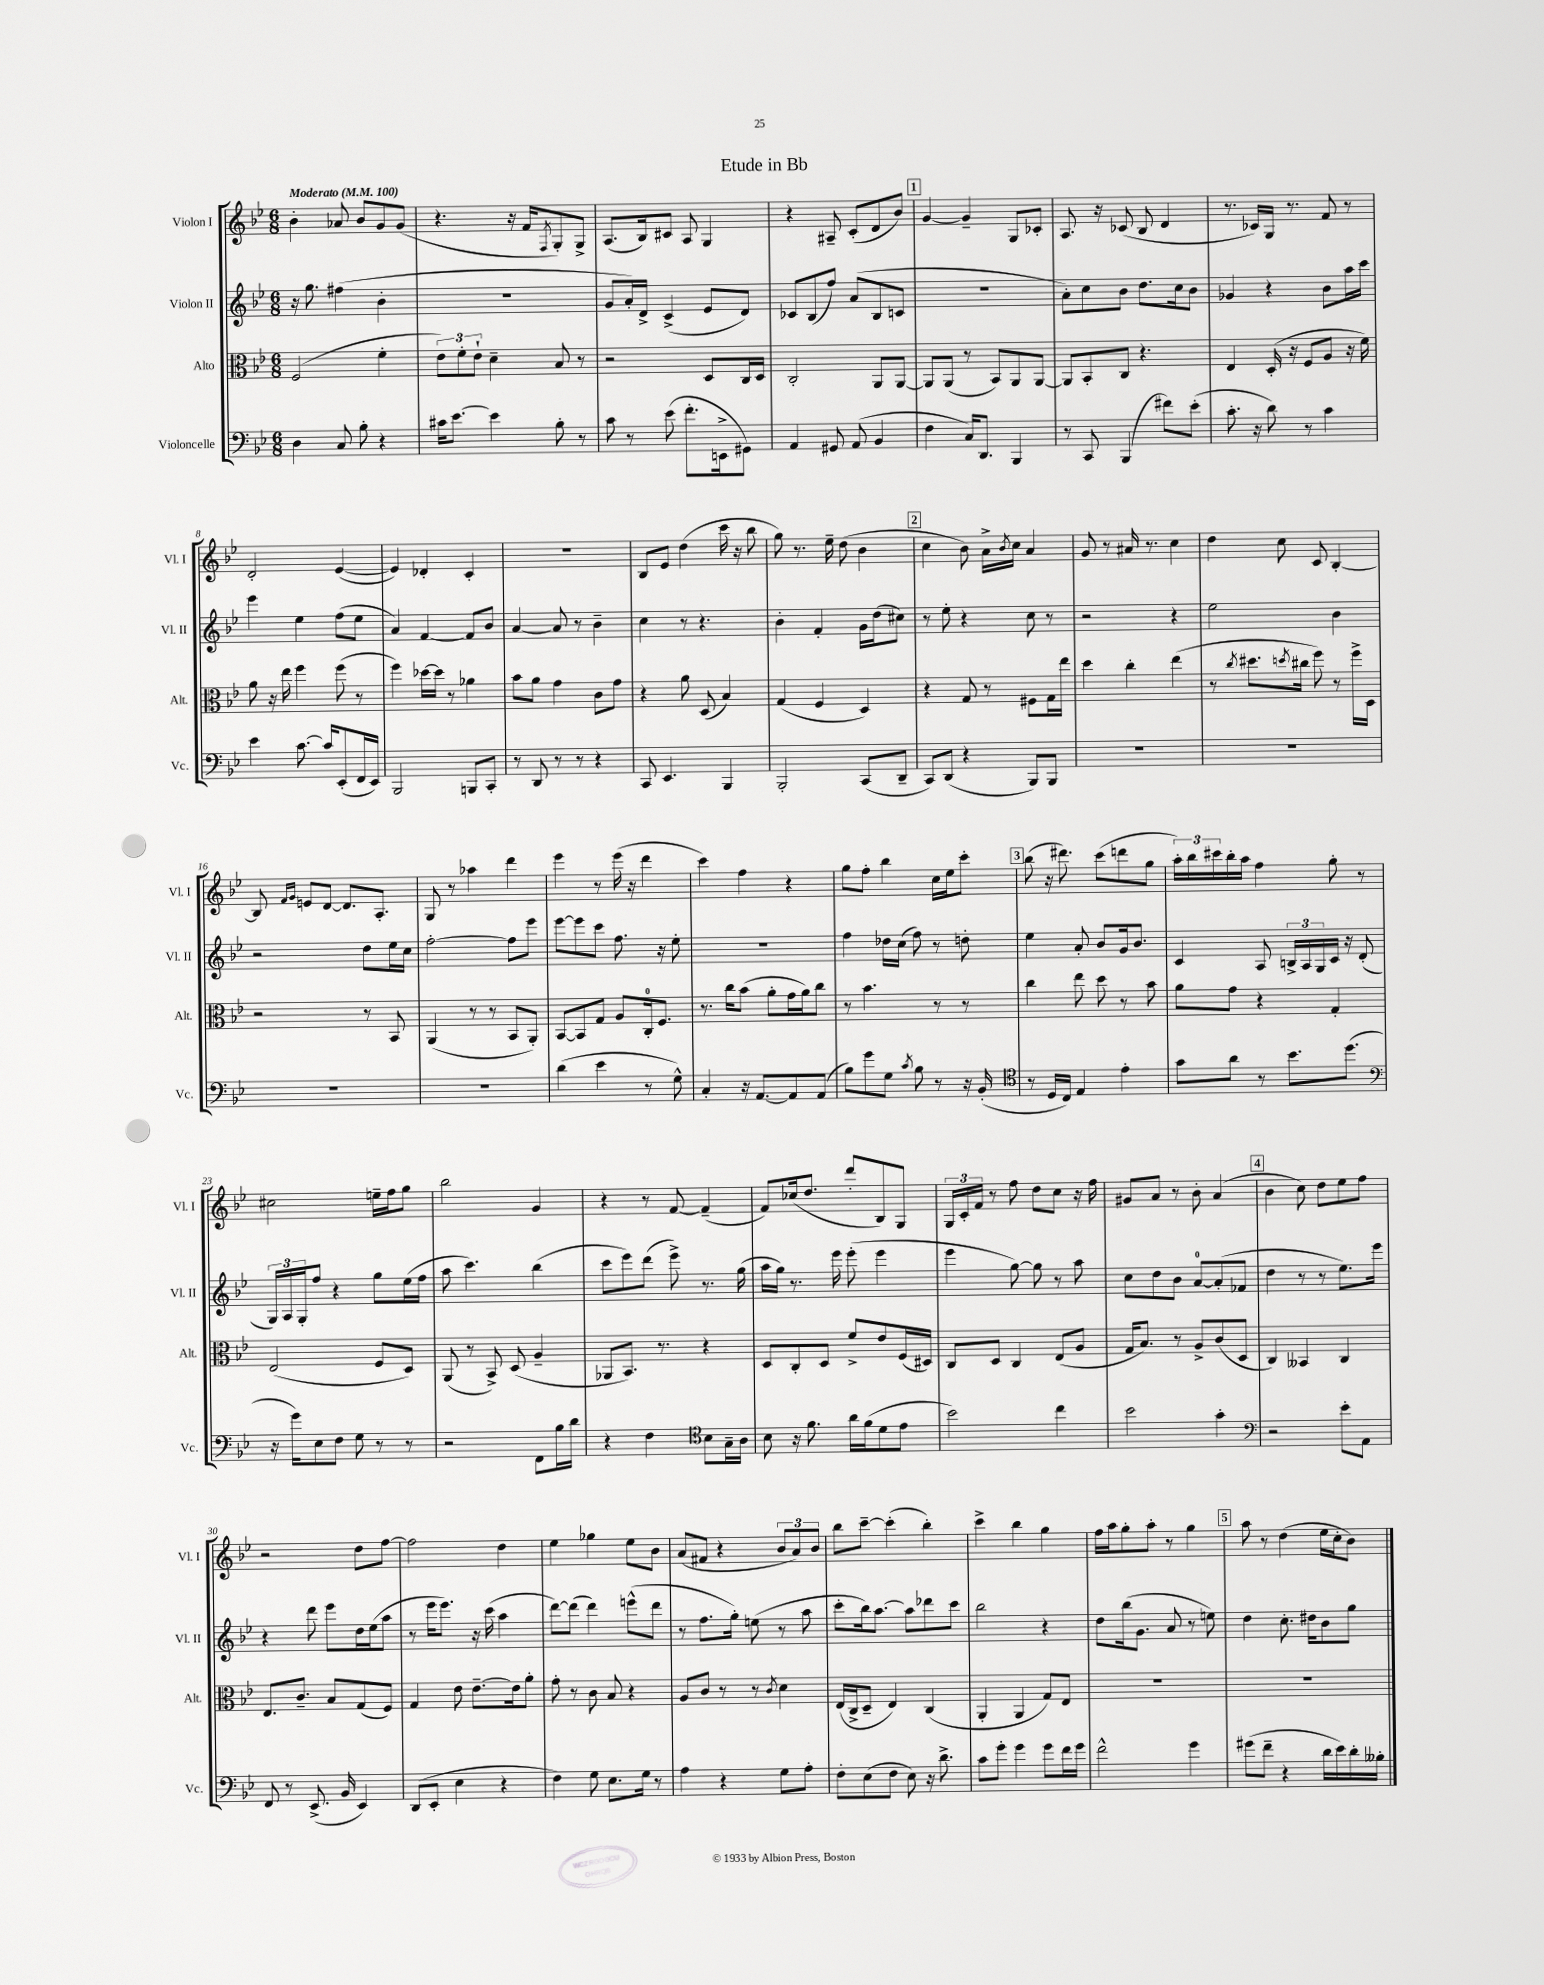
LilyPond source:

\header { title = "Etude in Bb" }
<<
\new StaffGroup <<
\new Staff = "s0" \with { instrumentName = "Violon I" shortInstrumentName = "Vl. I" } {
    \clef treble \key bes \major \numericTimeSignature \time 6/8 \tempo "Moderato" 4 = 100
    bes'4-. aes'8 bes'8 g'8 g'8( |
    r4. r16 f'16 \acciaccatura { f8 } g8-.) g8-> |
    a8.( bes16) cis'8 a8 g4 |
    r4 ais8-- c'8-.( d'8 bes'8) |
    \mark \markup { \box "1" } g'4~ g'4-- g8 ces'8-. |
    a8. r16 ces'8( bes8 d'4 |
    r8. ces'16) g16 r8. f'8 r8 |
    d'2-. ees'4~( |
    ees'4) des'4-. c'4-. |
    R2. |
    bes8 ees'8 d''4( c'''16 r16 bes''8 |
    g''8) r8. ees''16-- d''8( bes'4 |
    \mark \markup { \box "2" } c''4 bes'8) a'16-> \acciaccatura { bes'8 } c''16 a'4 |
    g'8 r8 ais'16 r8. c''4 |
    d''4 c''8 c'8 bes4~-. |
    bes8 \grace { f'16 g'16 } e'8 d'8~ d'8. a8.-. |
    g8 r8 aes''4 d'''4 |
    ees'''4 r8 ees'''16( r16 d'''4 |
    c'''4) f''4 r4 |
    g''8 f''8-. bes''4 c''16 ees''16 c'''8-. |
    \mark \markup { \box "3" } bes''8( r16 dis'''8.) c'''8( d'''8 g''8 |
    \tuplet 3/2 { a''16-.) bes''16 cis'''16 } bes''16-. a''16 f''4 g''8-. r8 |
    cis''2 e''16-- f''16 g''8 |
    bes''2 g'4 |
    r4 r8 f'8~ f'4--( |
    f'8) ces''16( d''8. d'''8-. bes8) g8 |
    \tuplet 3/2 { g16 c'16-. f'16 } r8 f''8 d''8 c''8 r16 f''16 |
    gis'8 a'8 r8 bes'8-. a'4( |
    \mark \markup { \box "4" } bes'4 c''8) d''8 ees''8 f''8 |
    r2 d''8 f''8~ |
    f''2 d''4 |
    ees''4 ges''4 ees''8 bes'8 |
    a'8( fis'8 r4 \tuplet 3/2 { bes'8 a'8) bes'8 } |
    bes''8 c'''8~-- c'''4-.( bes''4-.) |
    c'''4-> bes''4 g''4 |
    f''16 a''16 g''8-. a''8-. r8 g''4 |
    \mark \markup { \box "5" } a''8 r8 d''4( ees''16 c''16-. bes'8) \bar "|." |
}
\new Staff = "s1" \with { instrumentName = "Violon II" shortInstrumentName = "Vl. II" } {
    \clef treble \key bes \major \numericTimeSignature \time 6/8
    r16 g''8. fis''4( bes'4-. |
    R2. |
    g'8 a'16-.) d'16-> c'4->( ees'8 d'8) |
    ces'8 bes8( f''8) a'8( bes8 c'8 |
    \mark \markup { \box "1" } R2. |
    a'8-.) c''8 bes'8 d''8. c''16 bes'8 |
    ges'4 r4 bes'8 a''16 c'''16 |
    ees'''4 ees''4 f''8( ees''8 |
    a'4) f'4~ f'8 bes'8 |
    a'4~ a'8 r8 bes'4-- |
    c''4 r8 r4. |
    bes'4-. f'4-. g'16 d''16( cis''8) |
    \mark \markup { \box "2" } r8 ees''8-. r4 c''8 r8 |
    r2 r4 |
    ees''2 bes'4 |
    r2 d''8 ees''16 c''16 |
    f''2~-. f''8 ees'''8 |
    ees'''8~ ees'''8 c'''8 f''8. r16 ees''8-. |
    R2. |
    f''4 des''16 c''16( f''8) r8 d''8-. |
    \mark \markup { \box "3" } ees''4 a'8-. bes'8 g'16 bes'8. |
    c'4 a8 \tuplet 3/2 { b16-> a16 g16 } c'16 r16 d'8-.( |
    \tuplet 3/2 { g16) a16 g16-. } f''8 r4 g''8 ees''16( f''16 |
    a''8 c'''4.) bes''4( |
    c'''8 ees'''8) d'''8( ees'''8->) r8. g''16( |
    a''16 g''16) r8. ees'''16 ees'''8-.( ees'''4 |
    ees'''4 g''8~) g''8 r8 a''8 |
    c''8 d''8 bes'8 a'8-0~ a'8-.( fes'8 |
    \mark \markup { \box "4" } d''4 r8 r8 ees''8.) ees'''16 |
    r4 d'''8 ees'''8 d''16 ees''16( a''8 |
    r8 ees'''16 ees'''8.) r16 c'''16( a''4 |
    d'''8~) d'''8( d'''4) e'''8-^( d'''8 |
    r8 f''8. g''16-.) e''8( r8 a''8 |
    c'''8-. bes''16) a''8.~ a''8 des'''8 c'''8 |
    bes''2 r4 |
    d''8 bes''16( g'8. a'8 r8 e''8) |
    \mark \markup { \box "5" } d''4 c''8.-. dis''16 bes'8 g''8 \bar "|." |
}
\new Staff = "s2" \with { instrumentName = "Alto" shortInstrumentName = "Alt." } {
    \clef alto \key bes \major \numericTimeSignature \time 6/8
    f2( f'4-. |
    \tuplet 3/2 { ees'8) f'8-. ees'8-! } d'4-- bes8 r8 |
    r2 d8 c16 d16 |
    c2-. a,8 a,8~ |
    \mark \markup { \box "1" } a,8 a,8( r8 bes,8) a,8 a,8~ |
    a,8 bes,8-. c8 r4. |
    ees4 d16-.( r16 f8 a8 r16 f'16) |
    a'8 r16 ees''16 f''4 f''8( r8 |
    f''4) des''16~ des''16 r8 aes'4 |
    bes'8 a'8 g'4 c'8 g'8 |
    r4 a'8 d8( bes4) |
    g4( f4 d4) |
    \mark \markup { \box "2" } r4 g8 r8 fis8 g16 ees''16 |
    d''4 c''4-. ees''4( |
    r8 \acciaccatura { c''8 } dis''8. \acciaccatura { d''8 } cis''16 f''8) r8 f''16-> d16 |
    r2 r8 bes,8 |
    a,4( r8 r8 bes,8 a,8-.) |
    bes,8~ bes,8 g8 a8 c16-0-. f8. |
    r8. c''16 bes'8( a'8-. g'16 a'16) c''8 |
    r8 bes'4. r8 r8 |
    \mark \markup { \box "3" } c''4 ees''8 d''8 r8 bes'8 |
    a'8 g'8 r4 g4-. |
    ees2( f8 d8) |
    a,8( r8 bes,8->) d8( a4-- |
    aes,8 bes,8.) r8. r4 |
    d8 c8-. d8 f'8-> ees'8 f16( dis16) |
    c8 d8 c4 ees8( a8 |
    g16 bes8.) r8 a8-> c'8( d8 |
    \mark \markup { \box "4" } c4) beses,4 c4 |
    ees8. c'8.-- bes8 g8( f8) |
    g4 ees'8 ees'8.~-- ees'16 a'8-. |
    g'8-. r8 c'8 bes8 r4 |
    a8 c'8 r8 r8 \acciaccatura { c'8 } d'4 |
    ees16( c16-> d8-- ees4) c4( |
    a,4-. a,4 g8) ees8 |
    R2. |
    \mark \markup { \box "5" } R2. \bar "|." |
}
\new Staff = "s3" \with { instrumentName = "Violoncelle" shortInstrumentName = "Vc." } {
    \clef bass \key bes \major \numericTimeSignature \time 6/8
    d4 c8 bes8-. r4 |
    cis'16 ees'8.~ ees'4 bes8-. r8 |
    c'8 r8 ees'8( f'8.-. e,16-> gis,8) |
    a,4 gis,8 a,8( bes,4 |
    \mark \markup { \box "1" } f4 c16) d,8. bes,,4 |
    r8 c,8 bes,,4( fis'8) ees'8-.( |
    c'8.-. r16 d'8) r8 c'4 |
    ees'4 c'8.~ c'16 ees,8-.( f,16 ees,16) |
    bes,,2 b,,8 c,8-. |
    r8 d,8 r8 r8 r4 |
    c,8 ees,4. bes,,4 |
    bes,,2-. c,8( d,8-- |
    \mark \markup { \box "2" } c,8) d,8( r4 bes,,8) bes,,8 |
    R2. |
    R2. |
    R2. |
    R2. |
    d'4( ees'4 r8 g8-^) |
    c4-. r16 a,8.~ a,8 a,8( |
    bes8) g'8 g8 \acciaccatura { c'8 } bes8 r8 r16 bes,16-.( |
    \mark \markup { \box "3" } \clef tenor r8 d16 c16) ees4 ees'4-. |
    g'8 a'8 r8 bes'8. d''8.( |
    \clef bass r16 g'16) ees8 f8 g8 r8 r8 |
    r2 f,8 bes16 d'16 |
    r4 f4 \clef tenor bes8 g16-- a16 |
    bes8 r16 f'8. a'16 f'16( d'8 ees'8 |
    bes'2) c''4 |
    bes'2 g'4-. |
    \mark \markup { \box "4" } \clef bass r2 ees'8-. a,8 |
    f,8 r8 ees,8.->( bes,16 ees,4) |
    d,8( ees,8-. ees4 r4 |
    f4) g8 ees8. g16 r8 |
    a4 r4 g8 a8-. |
    f8-. ees8( f8 ees8) r16 d'8.-> |
    c'8 g'8-. g'4 g'8 f'16 g'16 |
    f'2-^ g'4 |
    \mark \markup { \box "5" } gis'8( f'8-- r4 d'16 ees'16) d'16-. beses16-. \bar "|." |
}
>>
>>
